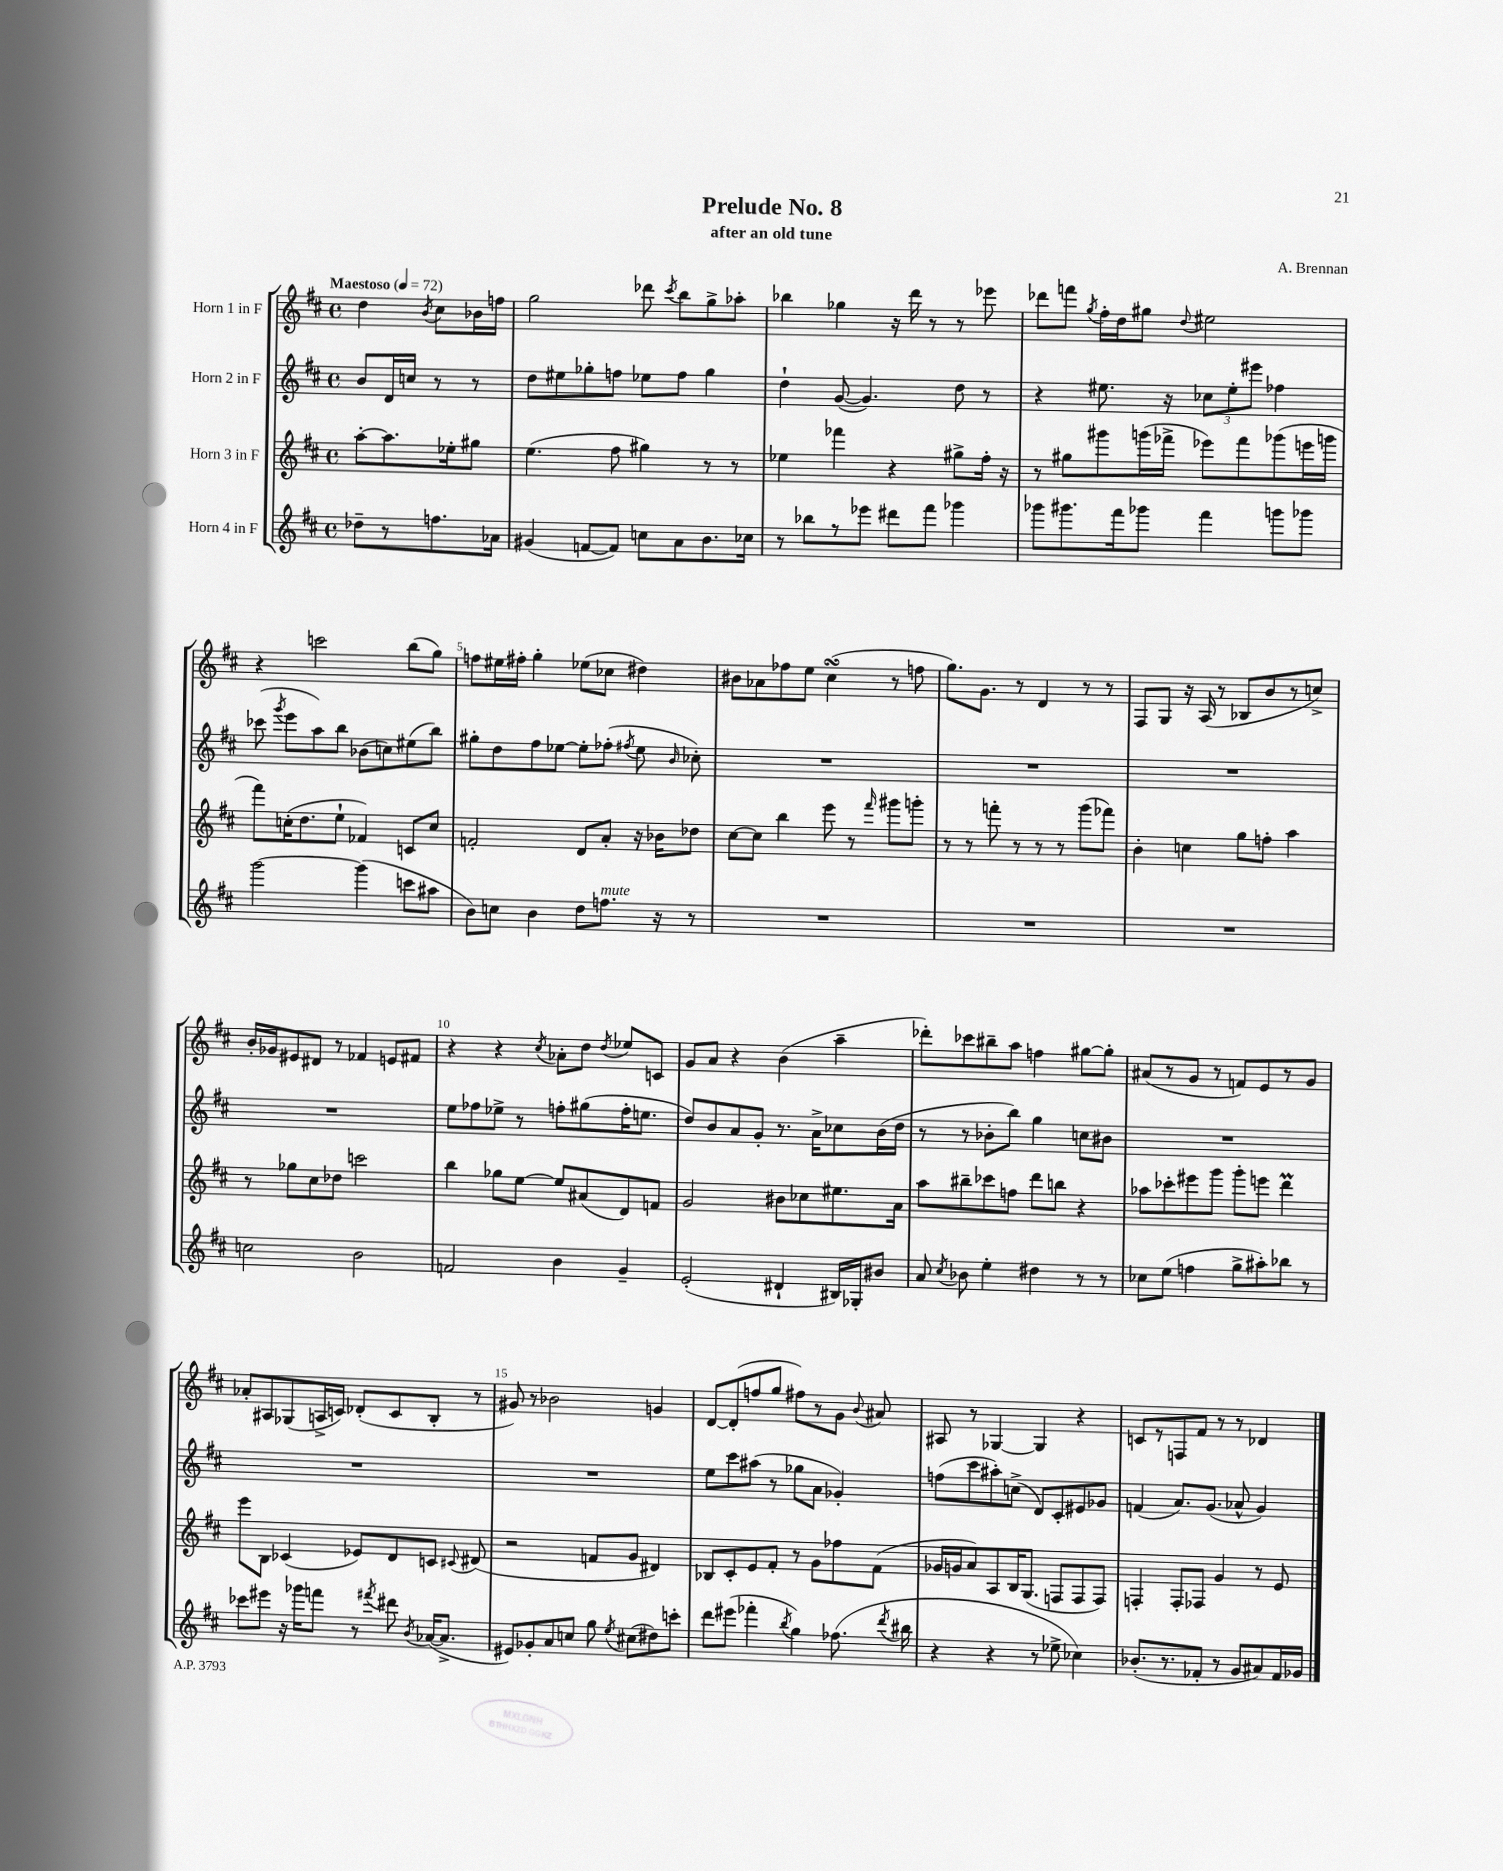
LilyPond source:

\header { title = "Prelude No. 8" composer = "A. Brennan" subtitle = "after an old tune" }
<<
\new StaffGroup <<
\new Staff = "s0" \with { instrumentName = "Horn 1 in F" } {
    \clef treble \key d \major \defaultTimeSignature \time 4/4 \partial 2 \tempo "Maestoso" 4 = 72
    \autoBeamOff d''4 \acciaccatura { b'8 } cis''8[ bes'16 f''16] |
    g''2 des'''8 \acciaccatura { cis'''8 } b''8[ g''8-> aes''8]-. |
    bes''4 ges''4 r16 d'''16 r8 r8 ees'''8 |
    des'''8[ f'''8] \acciaccatura { g''8 } fis''16[-. d''16 gis''8] \appoggiatura { d''8 } eis''2 |
    r4 c'''2 b''8[( g''8]) |
    f''8[ eis''16 fis''16]-. g''4-. ees''8[( ces''8] dis''4) |
    bis'8[ aes'8 fes''8 e''8] cis''4\turn( r8 f''8 |
    g''8.[) g'8.] r8 d'4 r8 r8 |
    fis8[ g8] r16 a16( r8 bes8[ b'8 r8 c''8]->) |
    b'16[-. ges'16 eis'8 dis'8] r8 fes'4 e'8[ fis'8] |
    r4 r4 \acciaccatura { cis''8 } aes'8[-. d''8] \acciaccatura { d''8 } ees''8[ c'8] |
    g'8[ a'8] r4 b'4( a''4-- |
    des'''8[-.) ces'''8 bis''8-- a''8] f''4 gis''8[~ gis''8]-. |
    ais'8[( r8 g'8] r8 f'8[) e'8 r8 g'8] |
    aes'8[-. ais8 ges8( a16-> c'16]) des'8[-.( c'8 b8]-. r8 |
    gis'8) r8 bes'2 g'4 |
    d'8[~ d'8-.( f''8 g''8] fis''8[) r8 g'8] \appoggiatura { b'8 } ais'8 |
    ais8 r8 ges4~ ges4 r4 |
    c'8[ r8 f8 fis'8] r8 r8 des'4 \bar "|." |
}
\new Staff = "s1" \with { instrumentName = "Horn 2 in F" } {
    \clef treble \key d \major \defaultTimeSignature \time 4/4 \partial 2
    \autoBeamOff b'8[ d'16 c''16] r8 r8 |
    d''8[ eis''8 ges''8-. f''8] ees''8[ f''8] ges''4 |
    d''4-! g'8~( g'4.) d''8 r8 |
    r4 eis''8. r16 \tuplet 3/2 { ces''8[ eis''8-. eis'''8] } fes''4 |
    ces'''8( \acciaccatura { g'''8 } e'''8[ a''8) b''8] bes'8[( c''8) eis''8( b''8]) |
    gis''8[-. d''8 fis''8 ees''8]~ ees''8[-. fes''8]-.( \acciaccatura { fis''8 } ees''8 \grace { b'16 } ces''8-.) |
    R1 |
    R1 |
    R1 |
    R1 |
    e''8[ fes''8 ees''8]-> r8 f''8[-. gis''8( f''16-. e''8.] |
    d''8[) b'8 a'8 g'8]-. r8. a'16[-> ces''8 b'16( d''16] |
    r8 r8 bes'8[-. b''8]) g''4 c''8[ bis'8] |
    R1 |
    R1 |
    R1 |
    e''8[ cis'''8 ais''8]( r8 ges''8[ a'8] ges'4-.) |
    f''8[( cis'''8 ais''8-.) c''8]->( d'8[) cis'8-. eis'8 ges'8] |
    f'4( a'8.[) g'8.]( aes'8-^ g'4) \bar "|." |
}
\new Staff = "s2" \with { instrumentName = "Horn 3 in F" } {
    \clef treble \key d \major \defaultTimeSignature \time 4/4 \partial 2
    \autoBeamOff a''8[~-. a''8. ees''16-. gis''8] |
    e''4.( fis''8 gis''4) r8 r8 |
    ees''4 fes'''4 r4 gis''8[-> fis''16]-. r16 |
    r8 gis''8[ gis'''8 g'''16( fes'''16]-> ees'''8[) fes'''8 ges'''8( e'''16 g'''16] |
    fis'''8[) c''16-.( d''8. e''8]-! fes'4) c'8[ c''8] |
    f'2-. d'8[ a'8]-. r16 bes'16[ des''8] |
    cis''8[~ cis''8] b''4 e'''8 r8 \grace { fis'''16 } gis'''8[ g'''8]-. |
    r8 r8 f'''8-. r8 r8 r8 g'''8[( fes'''8]) |
    b'4-. c''4 g''8[ f''8]-. a''4 |
    r8 ges''8[ cis''8 des''8] c'''2 |
    b''4 ges''8[ e''8]~ e''8[ ais'8( d'8) f'8] |
    g'2 bis'8[ ces''8 eis''8. a'16] |
    a''8[ bis''8-- ces'''8 f''8] d'''8[ b''8] r4 |
    aes''8[ ces'''8-. eis'''8 g'''8] g'''8[-. e'''8] d'''4\prall |
    e'''8[ b8] ces'4( ees'8[) d'8 c'8] \appoggiatura { cis'8 } dis'8( |
    r2 f'8[ g'8] dis'4) |
    bes8[ cis'8-. e'8 fis'8]-. r8 g'8[ fes''8 fis'8]( |
    ges'16[ g'16 a'8) a8 b16 g8.]( f8[ f8 f8]) |
    f4-. f8[-. fes8] g'4 r8 e'8 \bar "|." |
}
\new Staff = "s3" \with { instrumentName = "Horn 4 in F" } {
    \clef treble \key d \major \defaultTimeSignature \time 4/4 \partial 2
    \autoBeamOff des''8[-- r8 f''8. aes'16] |
    gis'4( f'8[~ f'8]) c''8[ a'8 b'8. ces''16] |
    r8 bes''8[ r8 ees'''8] dis'''8[ fis'''8] ges'''4 |
    ges'''8[ gis'''8. fis'''16 ges'''8] fis'''4 g'''8[ ges'''8] |
    g'''2~ g'''4( c'''8[ ais''8] |
    b'8[) c''8] b'4 d''8[ f''8.]^\markup { \italic "mute" } r16 r8 |
    R1 |
    R1 |
    R1 |
    c''2 b'2 |
    f'2 b'4 g'4-- |
    e'2-.( dis'4-! bis16[) ges16-. bis'8] |
    a'8 \acciaccatura { cis''8 } bes'8 e''4-. dis''4 r8 r8 |
    ces''8[ e''8]( f''4 g''8[-> ais''8-.) bes''8] r8 |
    ces'''8[ eis'''8] r16 ges'''16[ f'''8] r8 \acciaccatura { fis'''8 } dis'''8 \acciaccatura { b'8 } aes'16[~( aes'8.]-> |
    eis'8[) ges'8-. a'8 c''8] g''8 \acciaccatura { e''8 } cis''8[( dis''8) c'''8]-. |
    d'''8[ eis'''8]( fes'''4-. \acciaccatura { b''8 } g''4) fes''8.( \acciaccatura { d'''8 } bis''16 |
    r4 r4 r8 ees''8-> ces''4) |
    bes'8.[-.( r8. fes'8]-. r8 g'8[ ais'8) fes'16 ges'16] \bar "|." |
}
>>
>>
\layout { \context { \Score \override BarNumber.break-visibility = ##(#f #t #t) barNumberVisibility = #(every-nth-bar-number-visible 5) } }
